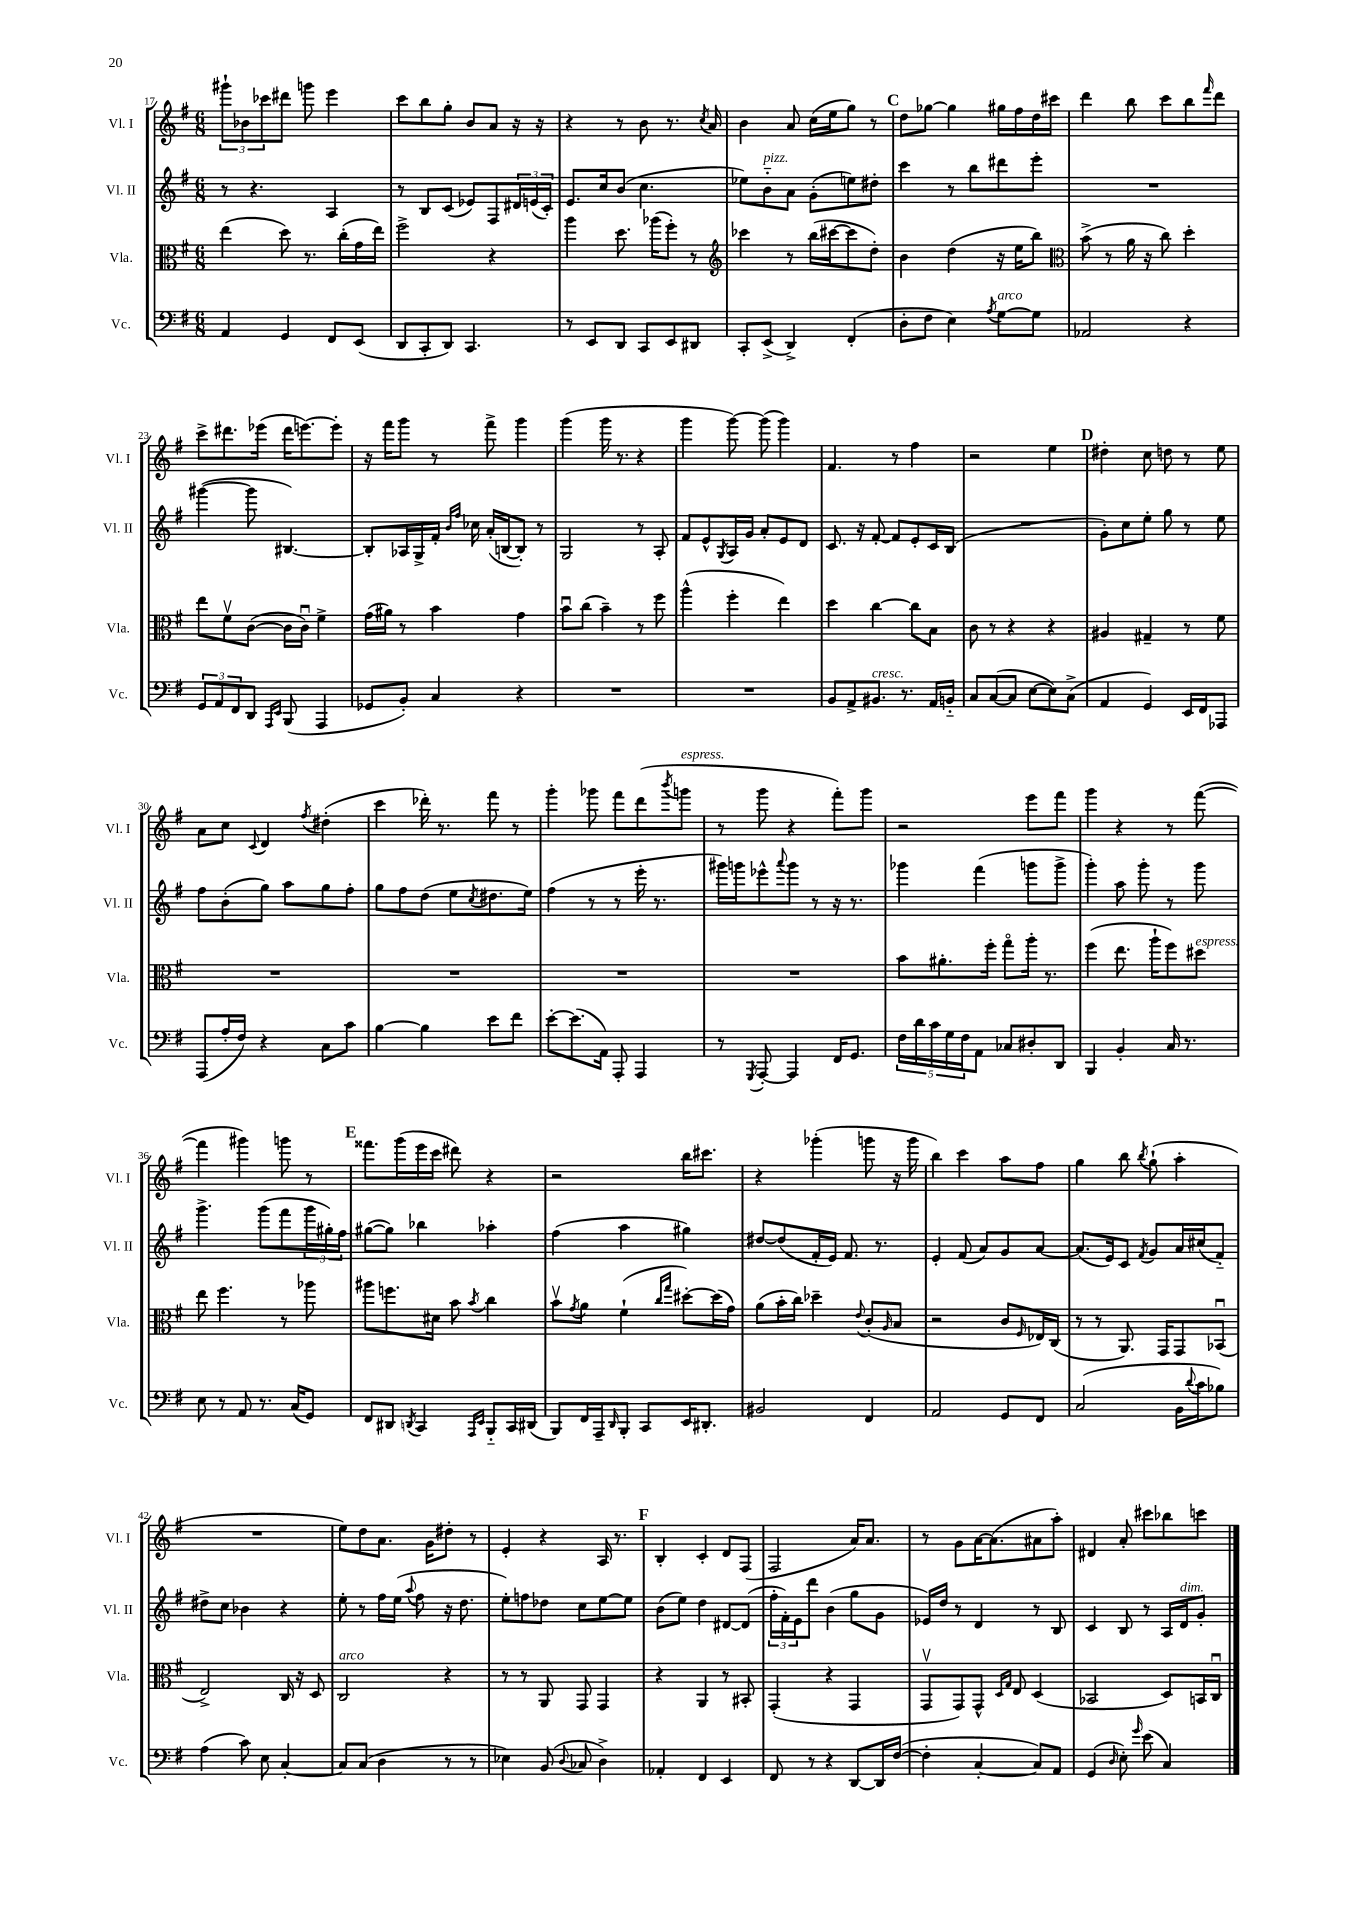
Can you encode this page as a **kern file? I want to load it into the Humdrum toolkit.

**kern	**kern	**kern	**kern
*staff4	*staff3	*staff2	*staff1
*clefF4	*clefC3	*clefG2	*clefG2
*k[f#]	*k[f#]	*k[f#]	*k[f#]
*M6/8	*M6/8	*M6/8	*M6/8
4AA	(4ee	8r	12ggg#`
.	.	.	12b-
.	.	4.r	.
.	.	.	12ccc-
4GG	8dd)	.	8ddd#
.	8.r	.	8ggg
8FF#	.	4A	4eee
.	(16cc'	.	.
(8EE	16g	.	.
.	16ee)	.	.
=	=	=	=
8DD	2ff#^	8r	8ccc
8CC'	.	8B	8bb
8DD)	.	(8c	8gg'
4.CC	.	8e-)	8b
.	4r	8F#	8a
.	.	24d#	16r
.	.	(24e	.
.	.	.	16r
.	.	24c')	.
=	=	=	=
8r	4aa	8.e	4r
8EE	.	.	.
.	.	16cc	.
8DD	8.dd	(8b	8r
8CC	.	4.cc	8b
.	(16aa-	.	.
8EE	8ff#')	.	8.r
8DD#	8r	.	.
.	.	.	8qcc
.	.	.	16a
=	=	=	=
*	*clefG2	*	*
8CC'	4ccc-	8ee-)	4b
(8EE^	.	8b'~	.
4DD^)	8r	8a	8a
.	(16bb	(8g'	(16cc
.	[16ccc#	.	16ee
(4FF#'	8ccc#]	8ee)	8gg)
.	8dd')	8dd#'	8r
=	=	=	=
8D'	4b	4ccc	8dd
8F#	.	.	[8gg-
4E)	(4dd	8r	4gg-]
.	.	8bb	.
8qA	.	.	.
[8G	16r	8ddd#	16gg#
.	16ee	.	16ff#
8G]	8bb)	8eee'	16dd
.	.	.	16ccc#
=	=	=	=
*	*clefC3	*	*
2AA-	(8b^	2.r	4ddd
.	8r	.	.
.	16a	.	8bb
.	16r	.	.
.	8cc)	.	8ccc
4r	4dd'	.	8bb
.	.	.	16qqfff#
.	.	.	8ddd
=	=	=	=
12GG	8ee	([4ggg#	8ccc^
12AA	.	.	.
.	8f#v	.	8.ddd#
12FF#	.	.	.
8DD	([8c	8ggg#]	.
.	.	.	(16eee-
16qqAAA	.	.	.
16qqEE	.	.	.
(8BBB	16c]	[4.B#)	16ddd#
.	16cu)	.	[8.eee)
4AAA	4f#^	.	.
.	.	.	8eee']
=	=	=	=
8GG-	(16g	8B#']	16r
.	16a#)	.	16fff#
8BB')	8r	16A-	8ggg
.	.	16G^	.
4C	4b	16f#'	8r
.	.	16qqb	.
.	.	16qqff#	.
.	.	16cc-	.
.	.	(16a'	8fff#^
.	.	[16B	.
4r	4g	8B'])	4ggg
.	.	8r	.
=	=	=	=
2.r	8bu	2G	(4ggg
.	(8cc	.	.
.	4b~)	.	16ggg
.	.	.	8.r
.	8r	8r	4r
.	8ff#	8A'	.
=	=	=	=
2.r	(4aa^^	8f#	4ggg
.	.	8e^^	.
.	.	8qG	.
.	4ff#'	16A	[8ggg)
.	.	16g	.
.	.	8a'	(8ggg]
.	4ee)	8e	4ggg)
.	.	8d	.
=	=	=	=
8BB	4dd	8.c	4.f#
8AA^	.	.	.
.	.	16r	.
8.BB#	[4cc	[8f#'	.
.	.	8f#]	8r
8.r	.	.	.
.	8cc]	8e'	4ff#
16AA	8B	16c	.
16BB'~	.	(16B	.
=	=	=	=
8C	8c	2.r	2r
([8C	8r	.	.
8C]	4r	.	.
[8E	.	.	.
8E])	4r	.	4ee
(8C^	.	.	.
=	=	=	=
4AA	4A#	8g')	4dd#'
.	.	8cc	.
4GG)	4G#~	8ee'	8cc
.	.	8gg	8dd
16EE	8r	8r	8r
16FF#	.	.	.
8AAA-	8f#	8ee	8ee
=	=	=	=
(8AAA	2.r	8ff#	8a
16A'	.	(8b'	8cc
16F#)	.	.	.
.	.	.	8qqc
4r	.	8gg)	4d
.	.	8aa	.
.	.	.	8qff#
8C	.	8gg	(4dd#'
8c	.	8ff#'	.
=	=	=	=
[4B	2.r	8gg	4ccc
.	.	8ff#	.
4B]	.	(8dd	16ddd-')
.	.	.	8.r
.	.	8ee	.
.	.	8qcc	.
8e	.	8.dd#	8fff#
8f#	.	.	8r
.	.	16ee)	.
=	=	=	=
[8e'	2.r	(4ff#	4ggg'
(8.e]	.	.	.
.	.	8r	8ggg-
16AA)	.	.	.
8AAA'	.	8r	8fff#
4AAA	.	16eee'	(8ddd
.	.	8.r	.
.	.	.	8qbbb
.	.	.	8ggg
=	=	=	=
8r	2.r	16ggg#)	8r
.	.	16ggg	.
8qGGG	.	.	.
[8AAA'	.	8eee-^^	8ggg
.	.	8qqaaa	.
4AAA]	.	8ggg	4r
.	.	8r	.
16FF#	.	16r	8fff#')
8.GG	.	8.r	.
.	.	.	8ggg
=	=	=	=
20F#	8b	4ggg-	2r
20d	.	.	.
20c	.	.	.
.	8.a#'	.	.
20G	.	.	.
20F#	.	.	.
8AA	.	(4fff#	.
.	16ff#'	.	.
8C-	8ggo	.	.
8D#'	16aa'	8ggg	8eee
.	8.r	.	.
8DD	.	8ggg^	8fff#
=	=	=	=
4BBB	(4ff#	4ggg')	4ggg
4BB'	8.ee	8aa	4r
.	.	8ggg'	.
.	16aa`	.	.
16C	8ff#)	8r	8r
8.r	.	.	.
.	8dd#	8ggg	([8fff#
=	=	=	=
8E	8ee	4.ggg^	4fff#]
8r	4.ff#	.	.
8AA	.	.	4ggg#)
8.r	.	(8ggg	.
.	8r	8fff#	8ggg
(16C	.	.	.
8GG)	8aa-	24ggg	8r
.	.	24gg#')	.
.	.	24ff#	.
=	=	=	=
8FF#	8aa#	([8gg#	8.fff##
8DD#	8.ff	8gg#])	.
.	.	.	(16ggg
8qDD	.	.	.
4CC	.	4bb-	16eee
.	16d#	.	16ccc
.	8b	.	8ddd#)
16qqAAA	.	.	.
16qqEE	8qb	.	.
8BBB'~	4cc	4aa-'	4r
16CC	.	.	.
(16DD#	.	.	.
=	=	=	=
8BBB)	8bv	(4ff#	2r
.	8qg	.	.
16FF#	8a	.	.
16AAA~	.	.	.
16qqDD	.	.	.
8BBB'	(4f#`	4aa	.
8CC	.	.	.
.	16qqcc	.	.
.	16qqgg	.	.
16EE	[8dd#')	4gg#)	16bb
8.DD#'	.	.	8.ccc#
.	(16dd#]	.	.
.	16g)	.	.
=	=	=	=
2BB#	(8a	[8dd#	4r
.	16b'	(8dd#]	.
.	16cc)	.	.
.	4dd-~	16f#'	(4ggg-'
.	.	16e)	.
.	.	8.f#	.
.	8qqe	.	.
4FF#	(8c'	.	8ggg
.	.	8.r	.
.	16qqA	.	.
.	8B	.	16r
.	.	.	16ggg
=	=	=	=
2AA	2r	4e'	4bb)
.	.	(8f#	4ccc
.	.	8a)	.
8GG	8c	8g	8aa
.	16qqF#	.	.
8FF#	16E-)	[8a	8ff#
.	(16C	.	.
=	=	=	=
(2C	8r	(8.a]	4gg
.	8r	.	.
.	.	16e)	.
.	8.AA)	8c	8bb
.	.	8qf#	8qbb
.	.	8g	(8gg`
.	16GG	.	.
16BB	8GG	16a	4aa'
8qqd	.	.	.
16c	.	(16cc#	.
8B-)	(8BB-u	8f#'~)	.
=	=	=	=
(4A	2E^)	8dd#^	2.r
.	.	8cc	.
8c)	.	4b-	.
8E	.	.	.
[4C'	16C	4r	.
.	16r	.	.
.	8D	.	.
=	=	=	=
8C]	2C	8ee'	8ee)
(8C	.	8r	8dd
4D	.	16ff#	8.a
.	.	(16ee	.
.	.	8qqaa	.
.	.	8ff#	.
.	.	.	16g
8r	4r	16r	8dd#'
.	.	8.dd	.
8r	.	.	8r
=	=	=	=
4E-)	8r	8ee')	4e'
.	8r	8ff	.
(8BB	8AA	8dd-	4r
8qqD	.	.	.
8C-	8GG	8cc	.
4D^)	4GG	[8ee	16A
.	.	.	8.r
.	.	8ee]	.
=	=	=	=
4AA-'	4r	(8b	4B'
.	.	8ee)	.
4FF#	4AA	4dd	4c'
4EE	8r	[8d#	8d
.	8BB#'	(8d#]	(8F#
=	=	=	=
8FF#	(4GG'	24ff#'	2F#
.	.	24f#')	.
.	.	24e	.
8r	.	8ddd	.
4r	4r	(4b	.
[8DD	4GG	8gg	16a)
.	.	.	8.a
16DD]	.	8g	.
([16F#	.	.	.
=	=	=	=
4F#']	8GGv	16e-)	8r
.	.	16dd	.
.	8GG)	8r	8g
[4C'	8GG^^	4d	[16a
.	.	.	(8.a]
.	16qqD	.	.
.	16qqG	.	.
.	8E	.	.
8C])	(4D	8r	8a#
8AA	.	8B	8aa')
=	=	=	=
(4GG	2BB-	4c	4d#
16qqD	.	.	.
8E')	.	8B	8a'
16qqg	.	.	.
(8e	.	8r	8ccc#
4C)	8D)	16A	8bb-
.	.	16d	.
.	16BB	8g'	8ccc
.	16Cu	.	.
==	==	==	==
*-	*-	*-	*-
